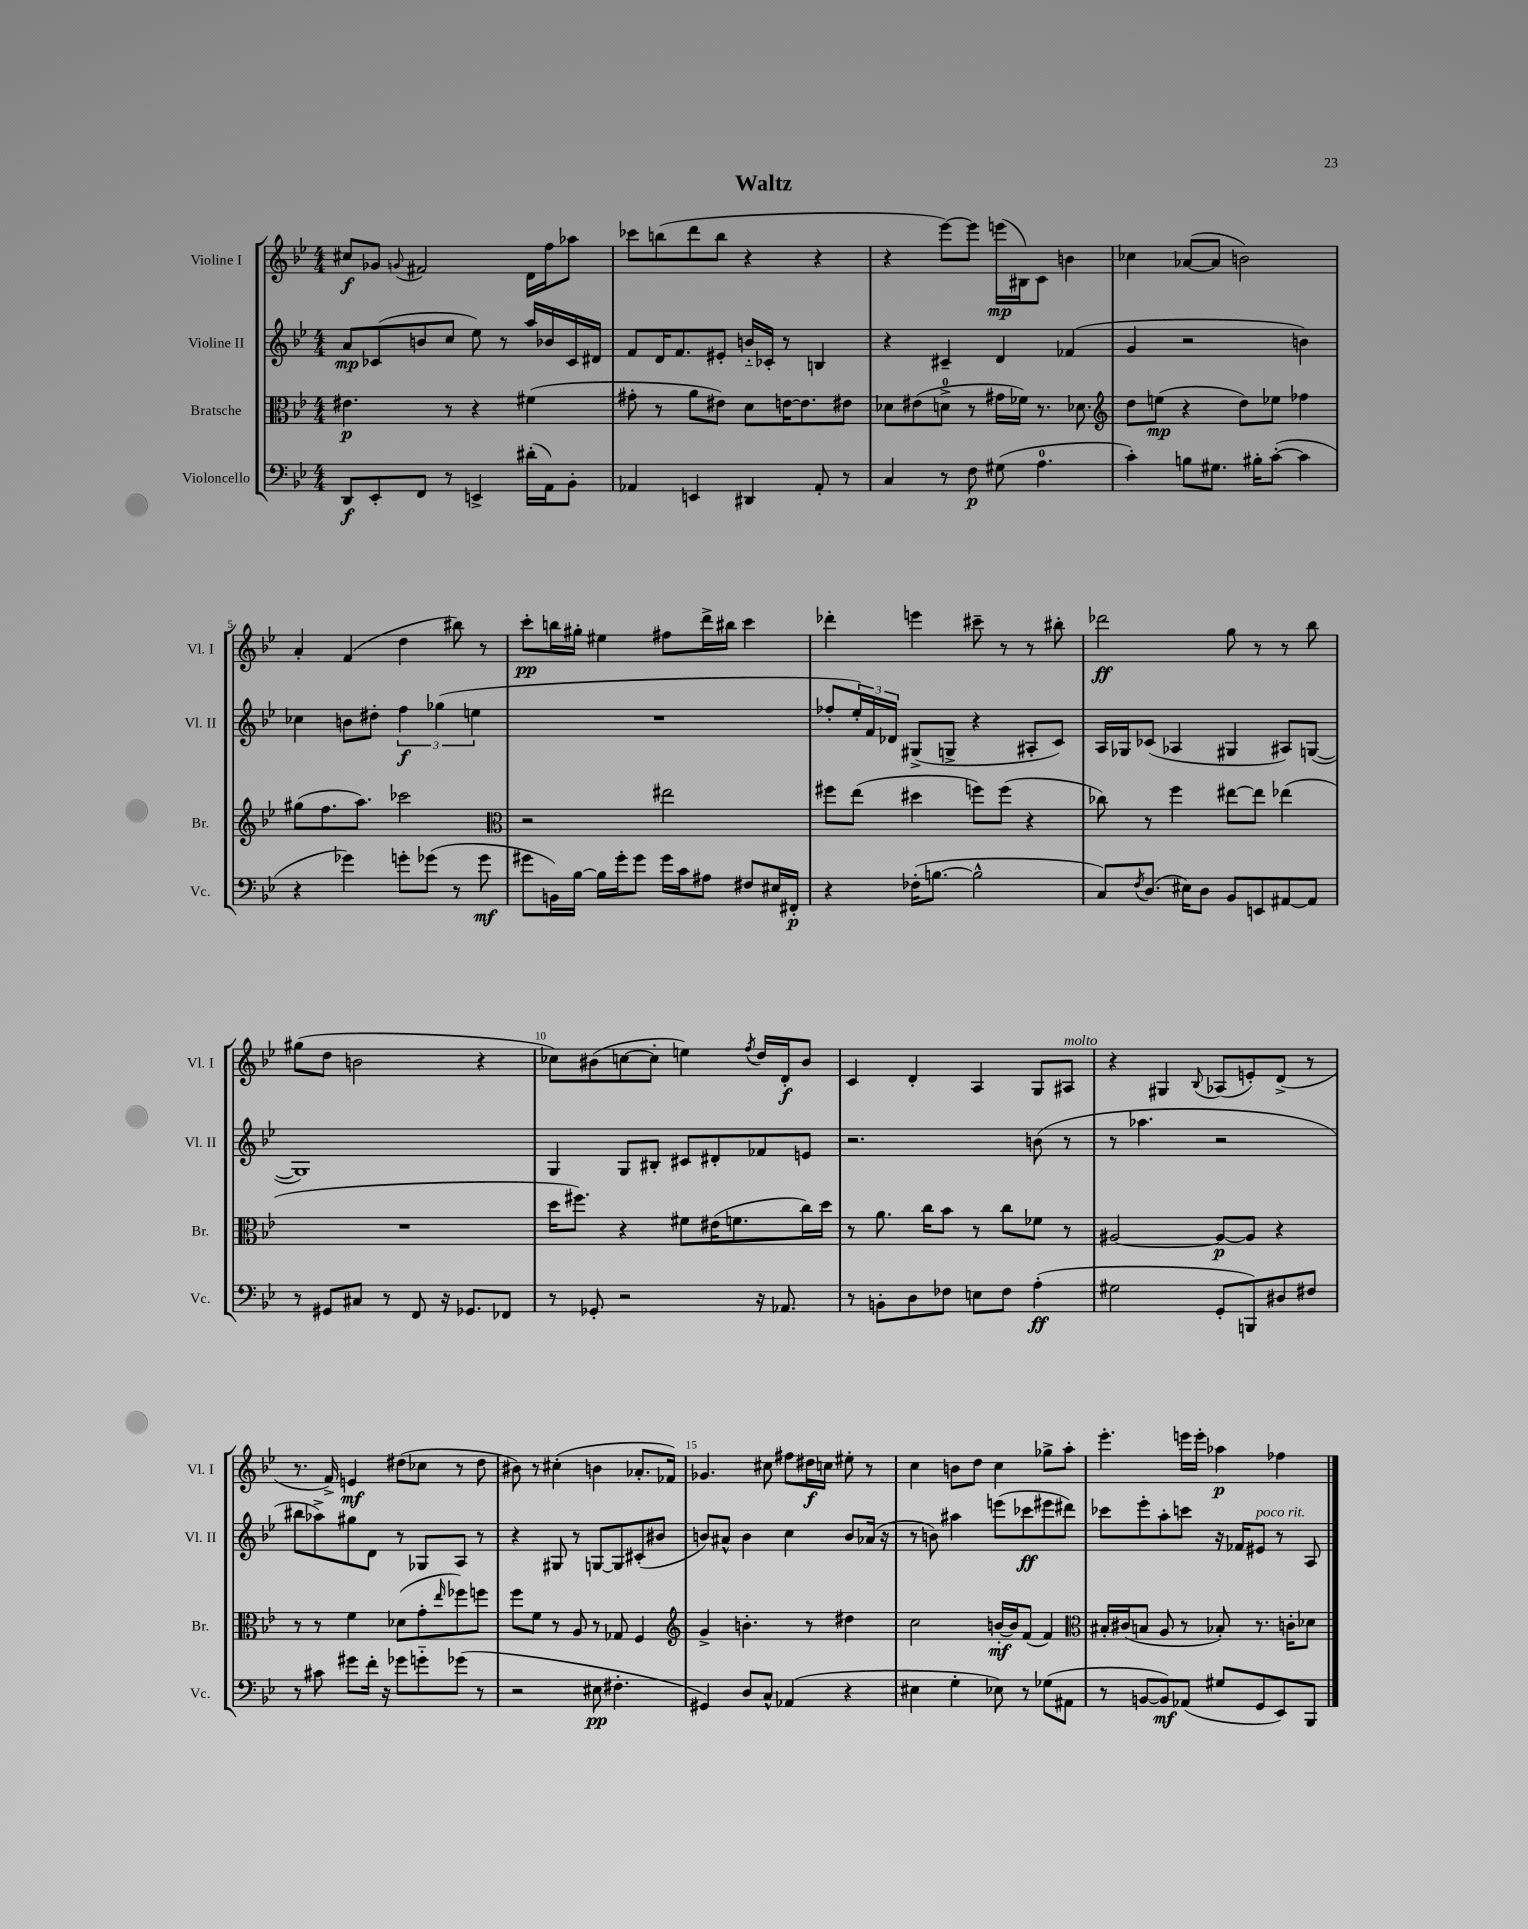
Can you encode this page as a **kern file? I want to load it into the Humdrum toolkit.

**kern	**kern	**kern	**kern
*staff4	*staff3	*staff2	*staff1
*clefF4	*clefC3	*clefG2	*clefG2
*k[b-e-]	*k[b-e-]	*k[b-e-]	*k[b-e-]
*M4/4	*M4/4	*M4/4	*M4/4
8DD	4.e#	8a	8cc#
8EE-'	.	(8c-	8g-
.	.	.	8qqg
8FF	.	8b	2f#
8r	8r	8cc	.
4EE^	4r	8ee-)	.
.	.	8r	.
(16d#'	(4f#	16aa	16d
16AA)	.	16b-	16ff
8BB-'	.	16c-	8aa-
.	.	16d#	.
=	=	=	=
4AA-	8g#'	8f	8ccc-
.	8r	16d	(8bb
.	.	8.f	.
4EE	8a	.	8ddd
.	8e#)	8e#'	8bb
4DD#	8d	16b'~	4r
.	.	16c-'	.
.	[16e	8r	.
.	8.e]	.	.
8AA-'	.	4B	4r
8r	8e#	.	.
=	=	=	=
4C	8d-	4r	4r
.	(8e#	.	.
8r	8d^	4c#~	[8eee-)
8F	8r	.	8eee-]
(8G#	16g#	4d	(16eee
.	16f-)	.	16B#)
4.A	8.r	.	8c
.	.	(4f-	4b
.	8.d-	.	.
=	=	=	=
*	*clefG2	*	*
4c')	8dd	4g	4cc-
.	(8ee	.	.
8B	4r	2r	([8a-
8.G#	.	.	8a-]
.	8dd)	.	2b)
16B#'	.	.	.
([8c'	8ee-	.	.
4c]	4ff-	4b)	.
=	=	=	=
4r	(8gg#	4cc-	4a'
.	8.ff	.	.
4g-)	.	8b	(4f
.	8.aa)	.	.
.	.	8dd#'	.
8g'	2ccc-	6ff	4dd
(8g-	.	.	.
.	.	(6gg-	.
8r	.	.	8bb#)
.	.	6ee	.
8g-	.	.	8r
=	=	=	=
*	*clefC3	*	*
8g#	2r	1r	8ccc'
16BB)	.	.	16bb
[16B-	.	.	16gg#'
16B-]	.	.	4ee#
16g#'	.	.	.
8g#	.	.	.
16g#	2ee#	.	8ff#
16c	.	.	.
8A#	.	.	16ddd^
.	.	.	16bb#
8F#	.	.	4ccc
16E#	.	.	.
16FF#'	.	.	.
=	=	=	=
4r	8ff#	8ff-'	4ddd-'
.	(8ee-	24ee-')	.
.	.	24f	.
.	.	24d-	.
(16F-'	4dd#	(8G#^	4eee
[8.B	.	.	.
.	.	8G^	.
2B^^]	8ff)	4r	8ccc#~
.	(8ff	.	8r
.	4r	8A#'	8r
.	.	8c)	8bb#'
=	=	=	=
8C)	8cc-)	16A	2ddd-
.	.	16G-	.
8qF	.	.	.
(8.D	8r	(8c-	.
.	4ff	4A-	.
16E#)	.	.	.
8D	.	.	.
8BB-	[8ee#	4G#	8gg
8EE	8ee#]	.	8r
[8AA#	(4ee-	8A#)	8r
8AA#]	.	([8G	8bb-
=	=	=	=
8r	1r	1G])	(8gg#
8GG#	.	.	8dd
8C#	.	.	2b
8r	.	.	.
8FF	.	.	.
16r	.	.	.
8.GG-	.	.	.
.	.	.	4r
8FF-	.	.	.
=	=	=	=
8r	16dd	4G	8cc-)
.	8.ff#)	.	.
8GG-'	.	.	(8b#
2r	4r	8G	[8cc
.	.	8B#'	8cc']
.	8f#	8c#	4ee)
.	(16e#	8d#'	.
.	8.f	.	.
.	.	.	8qff
16r	.	8f-	16dd
8.AA-	.	.	16d'
.	16cc)	8e	8b#
.	16dd	.	.
=	=	=	=
8r	8r	2.r	4c
8BB'	8.a	.	.
8D	.	.	4d'
.	16cc	.	.
8F-	8b-	.	.
8E	8r	.	4A
8F-	8cc	.	.
(4A'	8f-	(8b	8G
.	8r	8r	8A#
=	=	=	=
2G#	[2A#	8r	4r
.	.	4.aa-	.
.	.	.	4G#
.	.	.	8qqB-
8GG'	8A#_	2r	(8A-
8BBB)	8A#]	.	8e')
8D#	4r	.	(8d^
8F#	.	.	8r
=	=	=	=
8r	8r	8bb#	8.r
8c#	8r	8aa-^)	.
.	.	.	16f^)
8g#	4f	8gg#	4e
16f'	.	8d	.
16r	.	.	.
8g-	(8d-	8r	(8dd#
8g'~	8g'	8G-	8cc-
.	16qqee-	.	.
(8g-	8ff-)	8A	8r
8r	8ff	8r	8dd#
=	=	=	=
2r	8ff	4r	8b#)
.	8f	.	8r
.	8r	8G#	(4cc#'
.	8A	8r	.
8E#	8r	[8G	4b
4.F#'	8G-	8G]	.
.	4F	(8c#'	8.a-'
.	.	8b#	.
.	.	.	16f-)
=	=	=	=
*	*clefG2	*	*
4GG#)	4g^	8b)	4.g-
.	.	8a#^^	.
8D	4.b'	4b	.
8C^^	.	.	8cc#
(4AA-	.	4cc	8ff#
.	8r	.	16dd#
.	.	.	16cc
4r	4dd#	8b	8ee#'
.	.	(16a-	8r
.	.	16r	.
=	=	=	=
4E#	2cc	8r	4cc
.	.	8b)	.
4G'	.	4aa#	8b
.	.	.	8dd
8E-)	[16b'	(8eee	4cc
.	16b]	.	.
8r	(8f	8ccc-	.
(8G-	4f)	8eee#	8gg-^
8AA#	.	8ddd#)	8aa'
=	=	=	=
*	*clefC3	*	*
8r	16B#'	8ccc-	4.eee-'
.	(16c#	.	.
[8BB	8B	8eee-'	.
8BB])	8A	8aa'	.
(8AA-	8r	8ccc	16eee
.	.	.	16eee'
8G#	8B-')	16r	4aa-
.	.	16f-	.
8GG	8.r	8e#	.
8EE-)	.	8r	4ff-
.	16c'	.	.
8BBB-	8d-	8A	.
==	==	==	==
*-	*-	*-	*-
